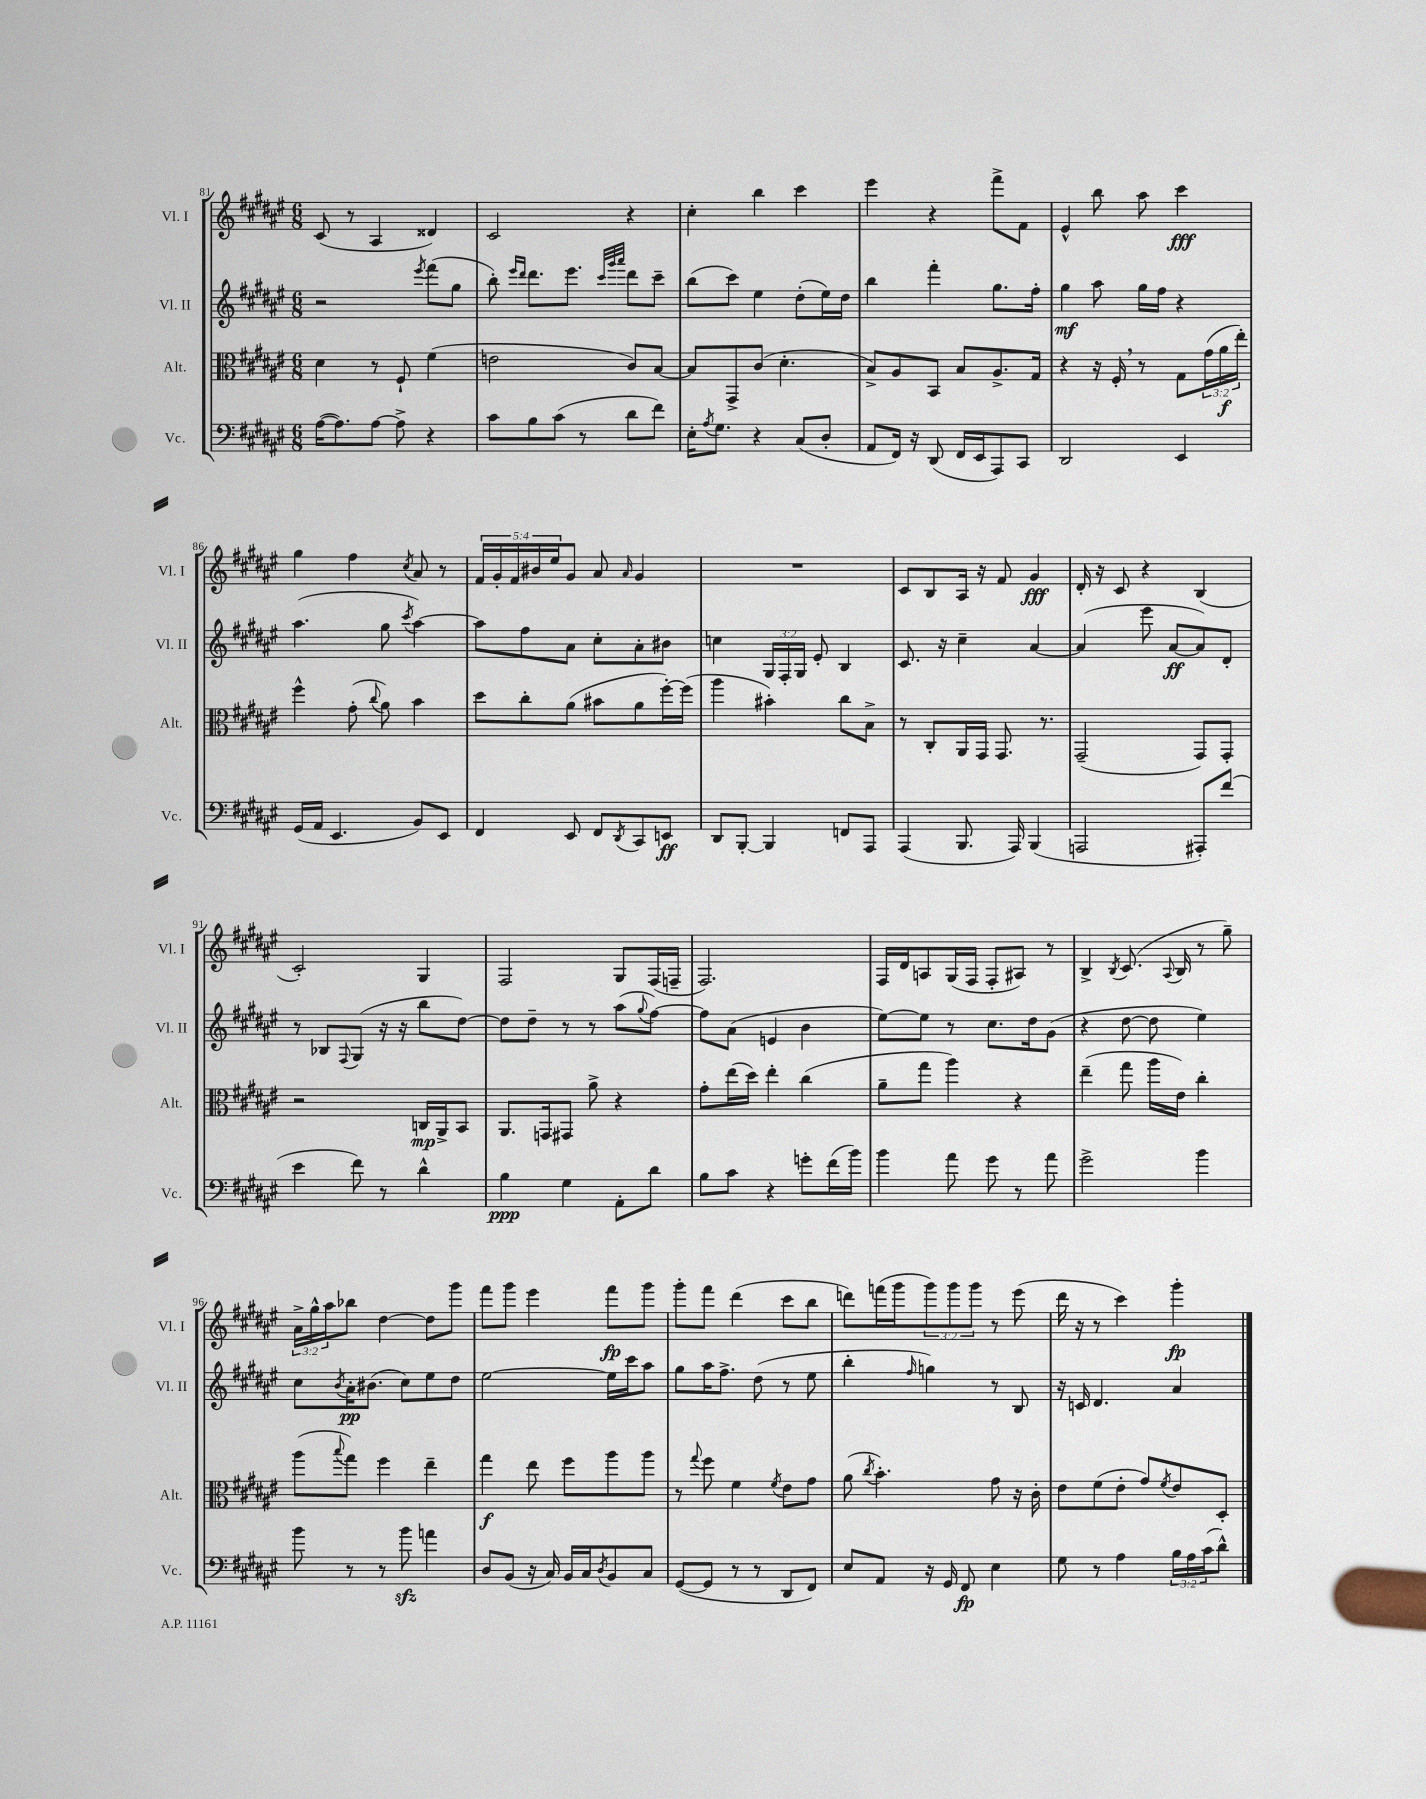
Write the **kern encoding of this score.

**kern	**kern	**kern	**kern
*staff4	*staff3	*staff2	*staff1
*clefF4	*clefC3	*clefG2	*clefG2
*k[f#c#g#d#a#e#]	*k[f#c#g#d#a#e#]	*k[f#c#g#d#a#e#]	*k[f#c#g#d#a#e#]
*M6/8	*M6/8	*M6/8	*M6/8
([16A#\LK	4d#\	2r	(8c#/
8.A#\])	.	.	.
.	.	.	8r
[8A#\J	8r	.	4A#/
8A#^\]	8F#`/	.	.
.	.	8qeee#/	.
4r	(4f#\	(8fff#\L	4d##/)
.	.	8gg#\J	.
=	=	=	=
8c#\L	2e\	8bb'\)	2c#/
.	.	16qqeee#/LL	.
.	.	16qqddd#/JJ	.
8B\	.	8.ddd#\L	.
(8c#\J	.	.	.
.	.	8.eee#\J	.
8r	.	.	.
.	.	32qqccc#/LLL	.
.	.	32qqggg#/	.
.	.	32qqaaa#/JJJ	.
8d#\L	8c#/L)	8ddd#\L	4r
8f#\J)	[8B/J	8ccc#~\J	.
=	=	=	=
16E#'\LK	8B/]L	(8bb\L	4cc#'\
8qA#/	.	.	.
8.G#\J	.	.	.
.	8GG#^/	8ccc#\J)	.
4r	(8c#/J	4ee#\	4bb\
.	4.d#'\	.	.
(8C#/L	.	(8dd#'\L	4ccc#\
8D#'/J	.	16ee#\L)	.
.	.	16dd#\JJ	.
=	=	=	=
8AA#/L	8B^/L)	4bb\	4eee#\
16FF#/Jk)	8A#/	.	.
16r	.	.	.
(8DD#/	8BB/J	4fff#'\	4r
16FF#/LL	8B/L	.	.
16EE#/J	.	.	.
8AAA#/)	8.A#^/	8.gg#\L	8fff#^\L
8CC#/J	.	.	8f#\J
.	16G#/Jk	16ff#'\Jk	.
=	=	=	=
2DD#/	4r	4gg#\	4e#^^/
.	16r	8aa#\	8bb\
.	16F#'/	.	.
.	8r	16gg#\LL	8aa#\
.	.	16ff#\JJ	.
4EE#/	8G#\L	4r	4ccc#\
.	(24g#\L	.	.
.	24a#\	.	.
.	24ee#'\JJ)	.	.
=	=	=	=
(16GG#/LL	4ff#^^\	(4.aa#\	4gg#\
16AA#/JJ	.	.	.
4.EE#/	.	.	.
.	(8g#'\	.	4ff#\
.	8qqcc#/	.	.
.	8a#\)	8gg#\	.
.	.	8qccc#/	8qcc#/
8BB/L)	4b\	[4aa#\)	8a#/
8EE#/J	.	.	8r
=	=	=	=
4FF#/	8dd#\L	8aa#\]L	20f#/LL
.	.	.	20g#'/
.	.	.	20f#/
.	8cc#'\	8ff#\	.
.	.	.	20b#/
.	.	.	20ee#/J
8EE#/	(8a#\J	8a#\J	8g#/J
8FF#/L	8b#\L	8cc#'\L	8a#/
8qDD#/	.	.	16qqa#/
8CC#/	8a#\	8a#'\	4g#/
8EE/J	[16ff#'\L)	8b#\J	.
.	(16ff#\]JJ	.	.
=	=	=	=
8DD#/L	4aa#\	4cc\	2.r
[8BBB'/J	.	.	.
4BBB/]	4b#'\)	24G#/LL	.
.	.	24F#'/	.
.	.	24G#/JJ	.
.	.	8e#'/	.
8FF/L	8cc#\L	4B/	.
8AAA#/J	8B^\J	.	.
=	=	=	=
(4AAA#/	8r	8.c#/	8c#/L
.	8C#'/L	.	8B/
.	.	16r	.
8.BBB/	16AA#/L	4cc#~\	16A#/Jk
.	16GG#/JJ	.	16r
.	8.GG#/	.	8f#/
16AAA#/)	.	.	.
(4BBB/	.	[4a#/	4g#/
.	8.r	.	.
=	=	=	=
2AAA/	(2GG#~/	(4a#/]	16d#'/
.	.	.	16r
.	.	.	8c#/
.	.	8eee#\	4r
.	.	[8a#/L	.
8AAA#'/L)	8GG#/L)	8a#/])	(4B/
(8f#/J	8GG#'/J	8d#'/J	.
=	=	=	=
4e#\	2r	8r	2c#'/)
.	.	8B-/L	.
.	.	8qqF#/	.
8f#\)	.	(8G#/J	.
8r	.	16r	.
.	.	16r	.
4d#^^\	16C/LL	8bb\L	4G#/
.	16AA#^/J	.	.
.	8BB/J	[8dd#\J)	.
=	=	=	=
4B\	8.AA#/L	8dd#\]L	2F#/
.	.	8dd#~\J	.
.	16GG/k	.	.
4G#\	8GG#/J	8r	.
.	8a#^\	8r	.
8AA#'\L	4r	(8aa#\L	8G#/L
.	.	8qqgg#/	.
8d#\J	.	[8ff#\J)	(16F#/L
.	.	.	16F~/JJ
=	=	=	=
8B\L	8g#'\L	8ff#\]L	2.F#/)
8c#\J	(16ee#\L	(8a#\J	.
.	16dd#\JJ)	.	.
4r	4ee#'\	4e/	.
8g'\L	(4cc#\	4b\	.
(16f#\L	.	.	.
16b\JJ)	.	.	.
=	=	=	=
4b\	8a#~\L	[8ee#\L)	16F#/LL
.	.	.	16d#/J
.	8gg#\J	8ee#\]J	8A/
8a#\	4aa#\)	8r	(16G#/L
.	.	.	16F#/JJ
8g#\	.	8.cc#\L	8F#'/L
8r	4r	.	8A#/J)
.	.	16dd#\k	.
8a#\	.	(8g#\J	8r
=	=	=	=
2g#^\	(4ee#~\	4r	4B^/
.	.	.	8qB/
.	8gg#\	[8dd#\	(8.c#/
.	16aa#\LL	8dd#\]	.
.	.	.	8qqA#/
.	16e#\JJ)	.	16B/
4b\	4cc#'\	4ee#\)	8r
.	.	.	8gg#~\)
=	=	=	=
8b\	(8aa#\L	8cc#\L	24a#^\LL
.	.	.	24gg#^^\
.	.	.	24aa#\J
.	8qqbb/	8qb/	.
8r	8gg#\J)	16a#'\K	8bb-\J
.	.	(8.b#\J	.
8r	4ff#\	.	[4dd#\
8b\	.	8cc#\L)	.
4a\	4ee#~\	8ee#\	8dd#\]L
.	.	8dd#\J	8ggg#\J
=	=	=	=
8D#/L	4gg#\	[2ee#\	8fff#\L
(8BB/J	.	.	8ggg#\J
16r	8ee#\	.	4eee#\
16C#/)	.	.	.
16BB/LL	8ff#\L	.	.
16C#/J	.	.	.
8qD#/	.	.	.
8BB/	8aa#\	16ee#\]LL	8fff#\L
.	.	16ccc#\J	.
8C#/J	8aa#\J	8aa#\J	8ggg#\J
=	=	=	=
([8GG#/L	8r	8gg#\L	8ggg#'\L
.	8qqgg#/	.	.
8GG#/]J	8ff#\	16aa#\K	8fff#\J
.	.	8.ff#^\J	.
8r	4f#\	.	(4ddd#\
8r	.	(8dd#\	.
.	8qf#/	.	.
8DD#/L	8e#\L	8r	8ccc#\L
8FF#/J)	8g#\J	8ee#\	8bb\J
=	=	=	=
8E#/L	(8a#\	4bb'\	8ddd\L)
.	8qcc#/	.	.
8AA#/J	4.b'\)	.	(16fff\L
.	.	.	16ggg#\J
.	.	16qqff#/	.
16r	.	4gg\)	12ggg#\)
16GG#/	.	.	.
.	.	.	12ggg#\
8FF#/	.	.	.
.	.	.	12ggg#\J
4E#\	8g#\	8r	8r
.	16r	8B/	(8eee#\
.	16c#'\	.	.
=	=	=	=
8G#\	8e#\L	16r	16ddd#\
.	.	16c/	16r
8r	(8f#\	4.d#/	8r
4A#\	8e#'\J	.	4ccc#\)
.	8g#/L)	.	.
.	8qf#/	.	.
24B\LL	8e#/	4a#/	4ggg#'\
24A#\	.	.	.
(24c#\J	.	.	.
8d#^^\J)	8D#'/J	.	.
==	==	==	==
*-	*-	*-	*-
